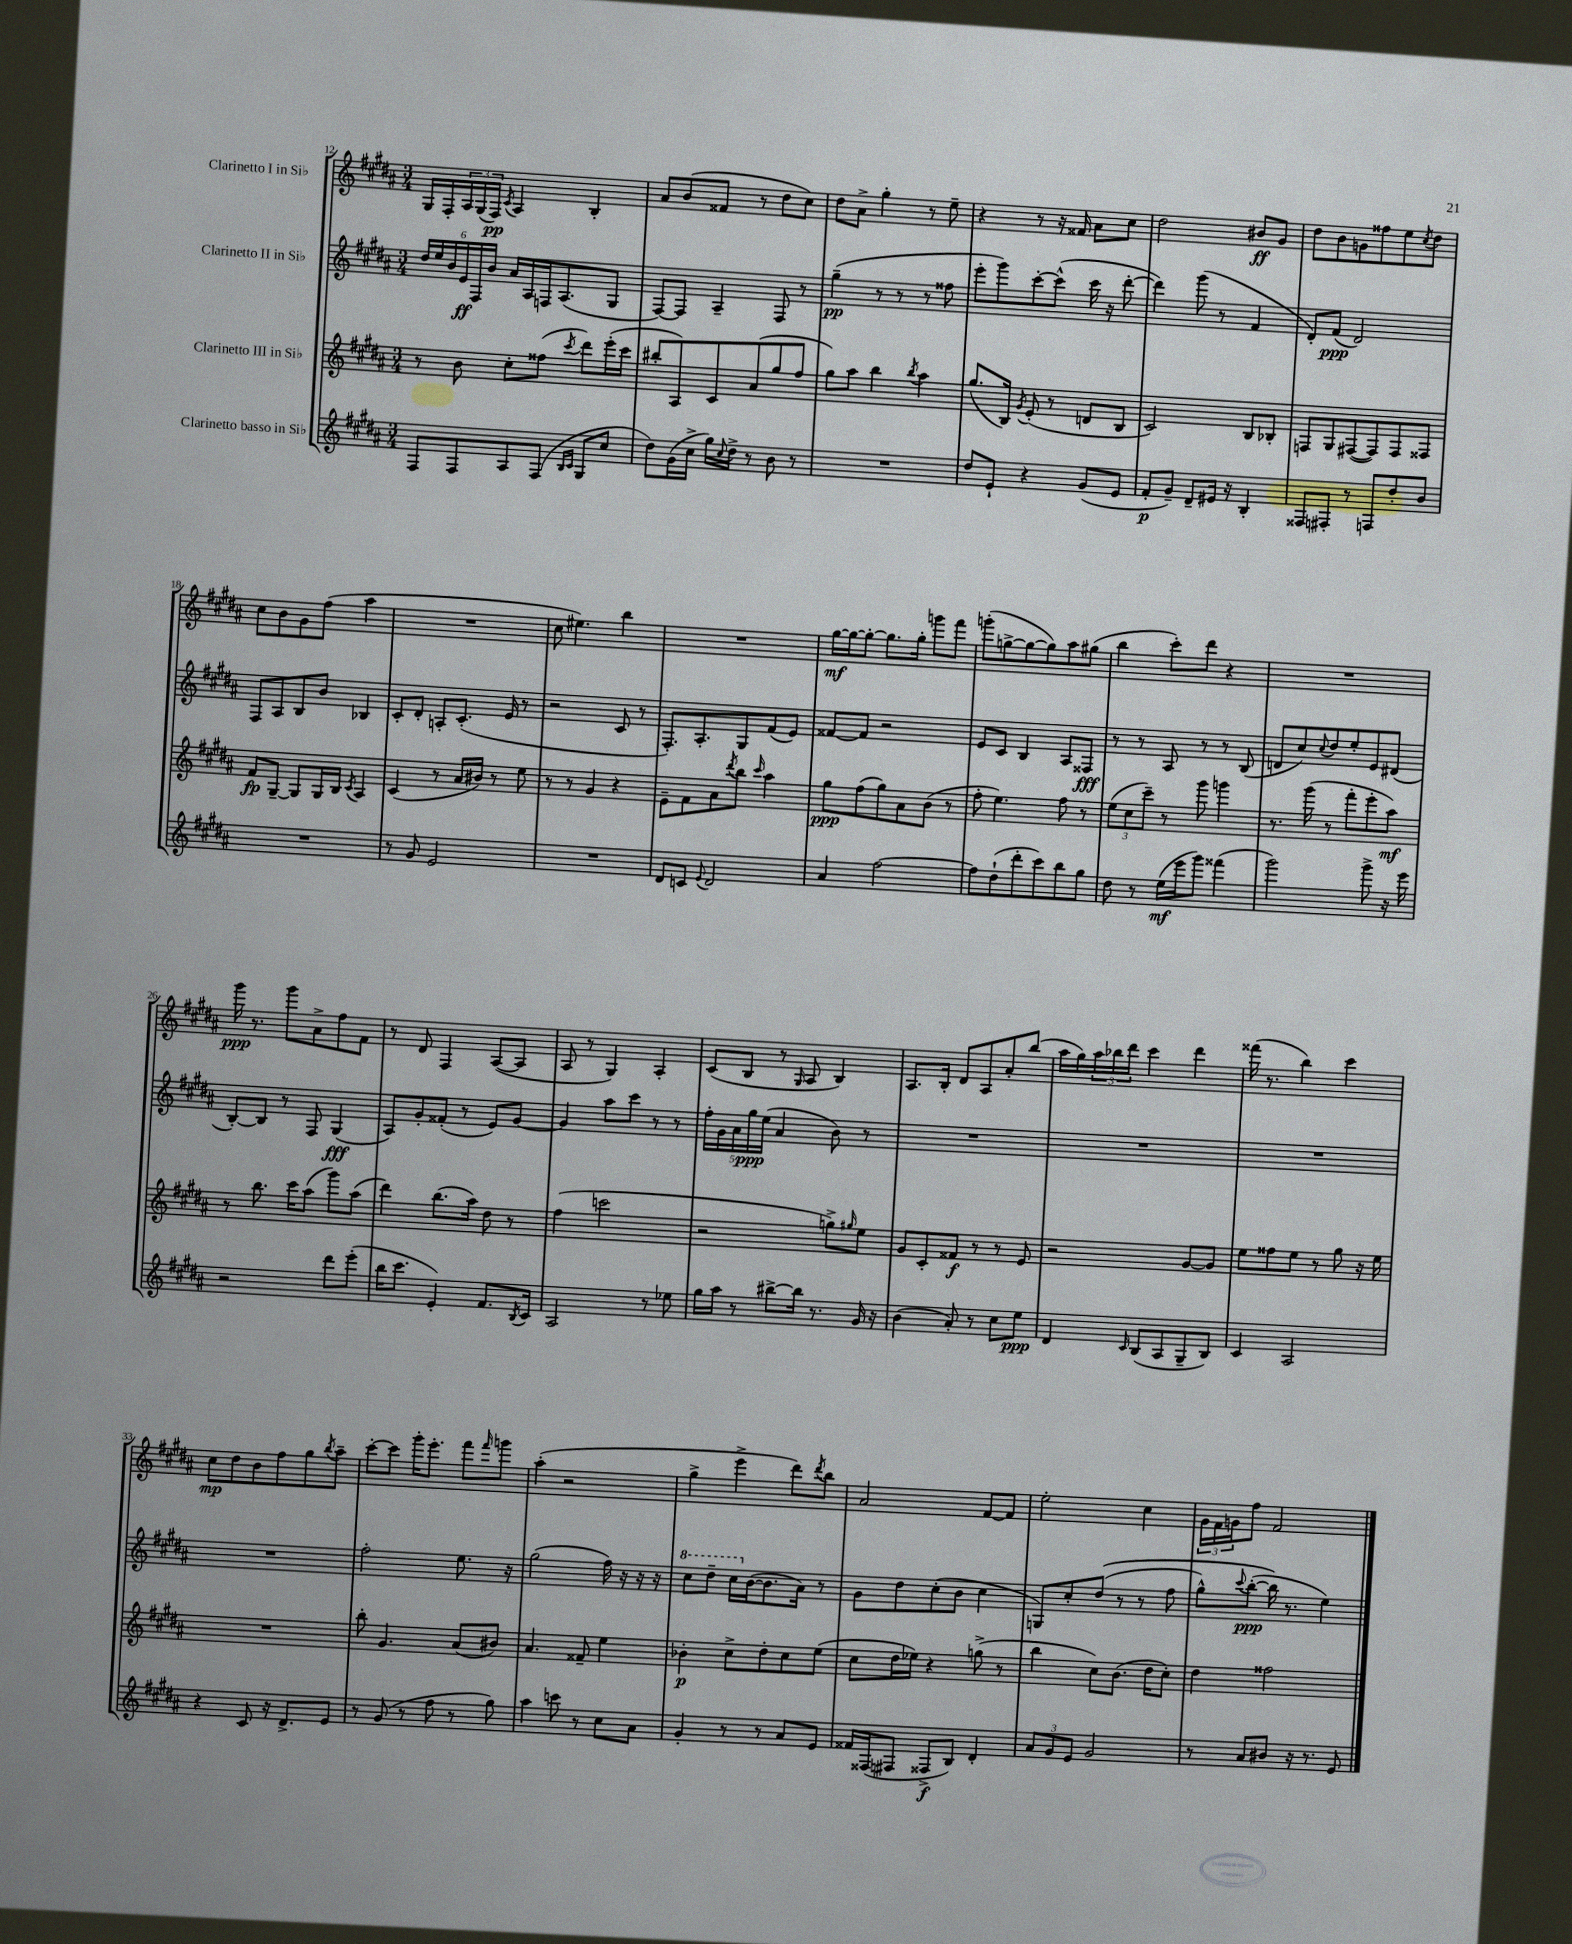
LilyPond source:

<<
\new StaffGroup <<
\new Staff = "s0" \with { instrumentName = "Clarinetto I in Sib" } {
    \clef treble \key b \major \numericTimeSignature \time 3/4
    gis16 fis16-. \tuplet 3/2 { ais16 gis16( fis16\pp) } \acciaccatura { cis'8 } ais4 b4-. |
    ais'8 b'8( fisis'8 r8 dis''8 cis''8) |
    dis''8 ais'8-> gis''4-. r8 e''8-- |
    r4 r8 r16 fisis'16 ais'8 cis''8 |
    dis''2 bis'8\ff gis'8 |
    dis''8 b'8 g'8 fisis''8 e''8 \acciaccatura { cis''8 } dis''8 |
    cis''8 b'8 gis'8 fis''8( ais''4 |
    R2. |
    cis''8 eis''4.) b''4 |
    R2. |
    gis''16~\mf gis''16~ gis''8~-. gis''8. gis''16-. g'''8 fis'''8 |
    g'''8-.( g''8~-> g''8~ g''8) ais''8 gis''8( |
    b''4 cis'''8-.) dis'''8 r4 |
    R2. |
    gis'''16\ppp r8. gis'''8 ais'8-> fis''8 fis'8 |
    r8 dis'8 fis4 ais8~( ais8 |
    ais8 r8 gis4) ais4-. |
    cis'8( b8 r8 \grace { gis16 } ais8 b4) |
    ais8. b16-. dis'8 ais8 ais'8-. b''8( |
    ais''16 gis''16) \tuplet 3/2 { ais''16 bes''16 dis'''16 } cis'''4 dis'''4 |
    fisis'''16( r8. b''4) cis'''4 |
    cis''8\mp dis''8 b'8 fis''8 gis''8 \acciaccatura { b''8 } ais''8-- |
    cis'''8~-. cis'''8 gis'''16-. e'''8.-. fis'''8 \grace { fis'''16 } g'''8 |
    ais''4-.( r2 |
    gis''4-> e'''4-> dis'''8) \acciaccatura { dis'''8 } b''8 |
    ais'2 fis'8~ fis'8 |
    e''2-. cis''4 |
    \tuplet 3/2 { gis'16 fis'16 g'16 } fis''8 fis'2 \bar "|." |
}
\new Staff = "s1" \with { instrumentName = "Clarinetto II in Sib" } {
    \clef treble \key b \major \numericTimeSignature \time 3/4
    \tuplet 6/4 { dis''16 e''16 b'16 e'16\ff fis16 b'16 } ais'16 ais16 f16 ais8.( gis8 |
    fis8~) fis8 ais4-- fis8 r8 |
    gis''4--\pp( r8 r8 r8 fisis''8 |
    e'''8-. gis'''8) cis'''8~-. cis'''8-^( cis'''16 r16 dis'''8~-. |
    dis'''4) gis'''8( r8 fis'4 |
    dis'8-.) fis'8\ppp( dis'2) |
    fis8 ais8 b8 b'8 bes4 |
    cis'8-. dis'8-. a8-. cis'8.-.( e'16 r8 |
    r2 cis'8 r8 |
    fis8.-.) ais8.-. gis8 fis'8( e'8) |
    fisis'8~ fisis'8 r2 |
    e'8 cis'8 b4 ais8 fisis8\fff |
    r8 r8 ais8 r8 r8 b8( |
    d'8 cis''8) \appoggiatura { cis''8 } dis''8 e''8-. e'8 dis'8( |
    b8~-.) b8 r8 fis8 gis4\fff( |
    ais8) gis'8-. fisis'8-.( r8 e'8) gis'8~ |
    gis'4 ais''8 cis'''8 r8 r8 |
    \tuplet 5/4 { fis''16-. gis'16 ais'16 gis''16\ppp e''16( } ais'4 b'8) r8 |
    R2. |
    R2. |
    R2. |
    R2. |
    fis''2-. e''8. r16 |
    gis''2( fis''16) r16 r16 r16 |
    \ottava #1 cis'''8 dis'''8-- cis'''16 \ottava #0 b'16~( b'8. ais'16) r8 |
    gis'8 dis''8 cis''8-.( b'8 cis''4 |
    g8) cis''8-. dis''8(\( r8 r8 fis''8 |
    gis''8-^) \appoggiatura { cis'''8 } b''8~-.\ppp( b''16\) r8. e''4) \bar "|." |
}
\new Staff = "s2" \with { instrumentName = "Clarinetto III in Sib" } {
    \clef treble \key b \major \numericTimeSignature \time 3/4
    r8 b'8 cis''8-. fisis''8( \acciaccatura { cis'''8 } dis'''8) e'''16-.( cis'''16 |
    bis''8-. ais8) cis'8 ais'8( gis''8 fis''8 |
    gis''8) ais''8 b''4 \acciaccatura { b''8 } ais''4 |
    gis''8.( b16) \acciaccatura { gis'8 } e'8-.( r8 d'8 b8 |
    cis'2) b8 bes8-. |
    f8 gis8 fis8~( fis8) fis8 fisis8 |
    fis'8\fp gis8~-- gis8 gis16 b16 \acciaccatura { cis'8 } ais4 |
    cis'4( r8 ais'16 bis'16) r8 e''8 |
    r8 r8 gis'4 r4 |
    e'8-- fis'8 ais'8 \acciaccatura { dis'''8 } b''8 \grace { cis'''16 } ais''4 |
    gis''8\ppp fis''8( gis''8) ais'8 b'8( r8 |
    fis''8-. e''4.) fis''8 r8 |
    \tuplet 3/2 { e''8( cis''8 cis'''8--) } r8 gis'''8 g'''4 |
    r8. gis'''16( r8 fis'''8-. e'''8-. ais''8\mf) |
    r8 b''8. cis'''16 ais''8( gis'''8) ais''8( |
    dis'''4) b''8.( ais''16) dis''8 r8 |
    fis''4( c'''2 |
    r2 g''8->) \grace { gis''16 } e''8 |
    gis'8 cis'8-. fisis'8\f r8 r8 e'8 |
    r2 gis'8~ gis'8 |
    e''8 fisis''8 e''8 r8 gis''8 r16 e''16 |
    R2. |
    b''8-. gis'4. ais'8( bis'8) |
    ais'4. fisis'8-- e''4 |
    bes'4-.\p cis''8-> dis''8-. cis''8 e''8( |
    cis''8 dis''16 ees''16) r4 g''8->( r8 |
    b''4 cis''8) b'8.( dis''16 cis''8-.) |
    dis''4 fisis''2 \bar "|." |
}
\new Staff = "s3" \with { instrumentName = "Clarinetto basso in Sib" } {
    \clef treble \key b \major \numericTimeSignature \time 3/4
    fis8 fis8 ais8 fis8( \grace { b16 cis'16 } gis8 cis''8 |
    dis''8) gis'16( cis''16-> gis''16) \appoggiatura { cis''8 } dis''16-> r8 b'8 r8 |
    R2. |
    dis''8 e'8-! r4 gis'8( e'8 |
    fis'8-.\p gis'8--) dis'8-- eis'16 r16 b4-. |
    fisis8 fis8-. r8 f8 dis''8-. b'8 |
    R2. |
    r8 gis'8 e'2 |
    R2. |
    dis'8 c'8 \appoggiatura { e'8 } dis'2 |
    ais'4 fis''2~ |
    fis''8 dis''8-!( dis'''8-. cis'''8) b''8 gis''8 |
    dis''8 r8 e''16\mf( e'''16 gis'''8) fisis'''4( |
    gis'''2) gis'''8-> r16 e'''16 |
    r2 dis'''8 e'''8-.( |
    b''16 cis'''8. e'4-.) fis'8. \acciaccatura { b8 } cis'16 |
    ais2 r8 ees''8 |
    gis''16 ais''16 r8 bis''8~-> bis''16 r8. gis'16 r16 |
    b'4( ais'8-.) r8 cis''8 e''8\ppp |
    dis'4 \grace { cis'16 } b8( ais8 gis8-- b8) |
    cis'4 ais2 |
    r4 cis'8 r16 dis'8.-> e'8 |
    r8 gis'8( r8 fis''8 r8 gis''8) |
    ais''4 c'''8 r8 cis''8 ais'8 |
    gis'4-. r8 r8 ais'8 e'8 |
    fisis'16 fisis16( fis8 fisis8->\f b8) dis'4-. |
    \tuplet 3/2 { ais'8 gis'8 e'8 } gis'2 |
    r8 ais'8 bis'8 r16 r8. e'8 \bar "|." |
}
>>
>>
\layout { \context { \Score currentBarNumber = #12 } }
